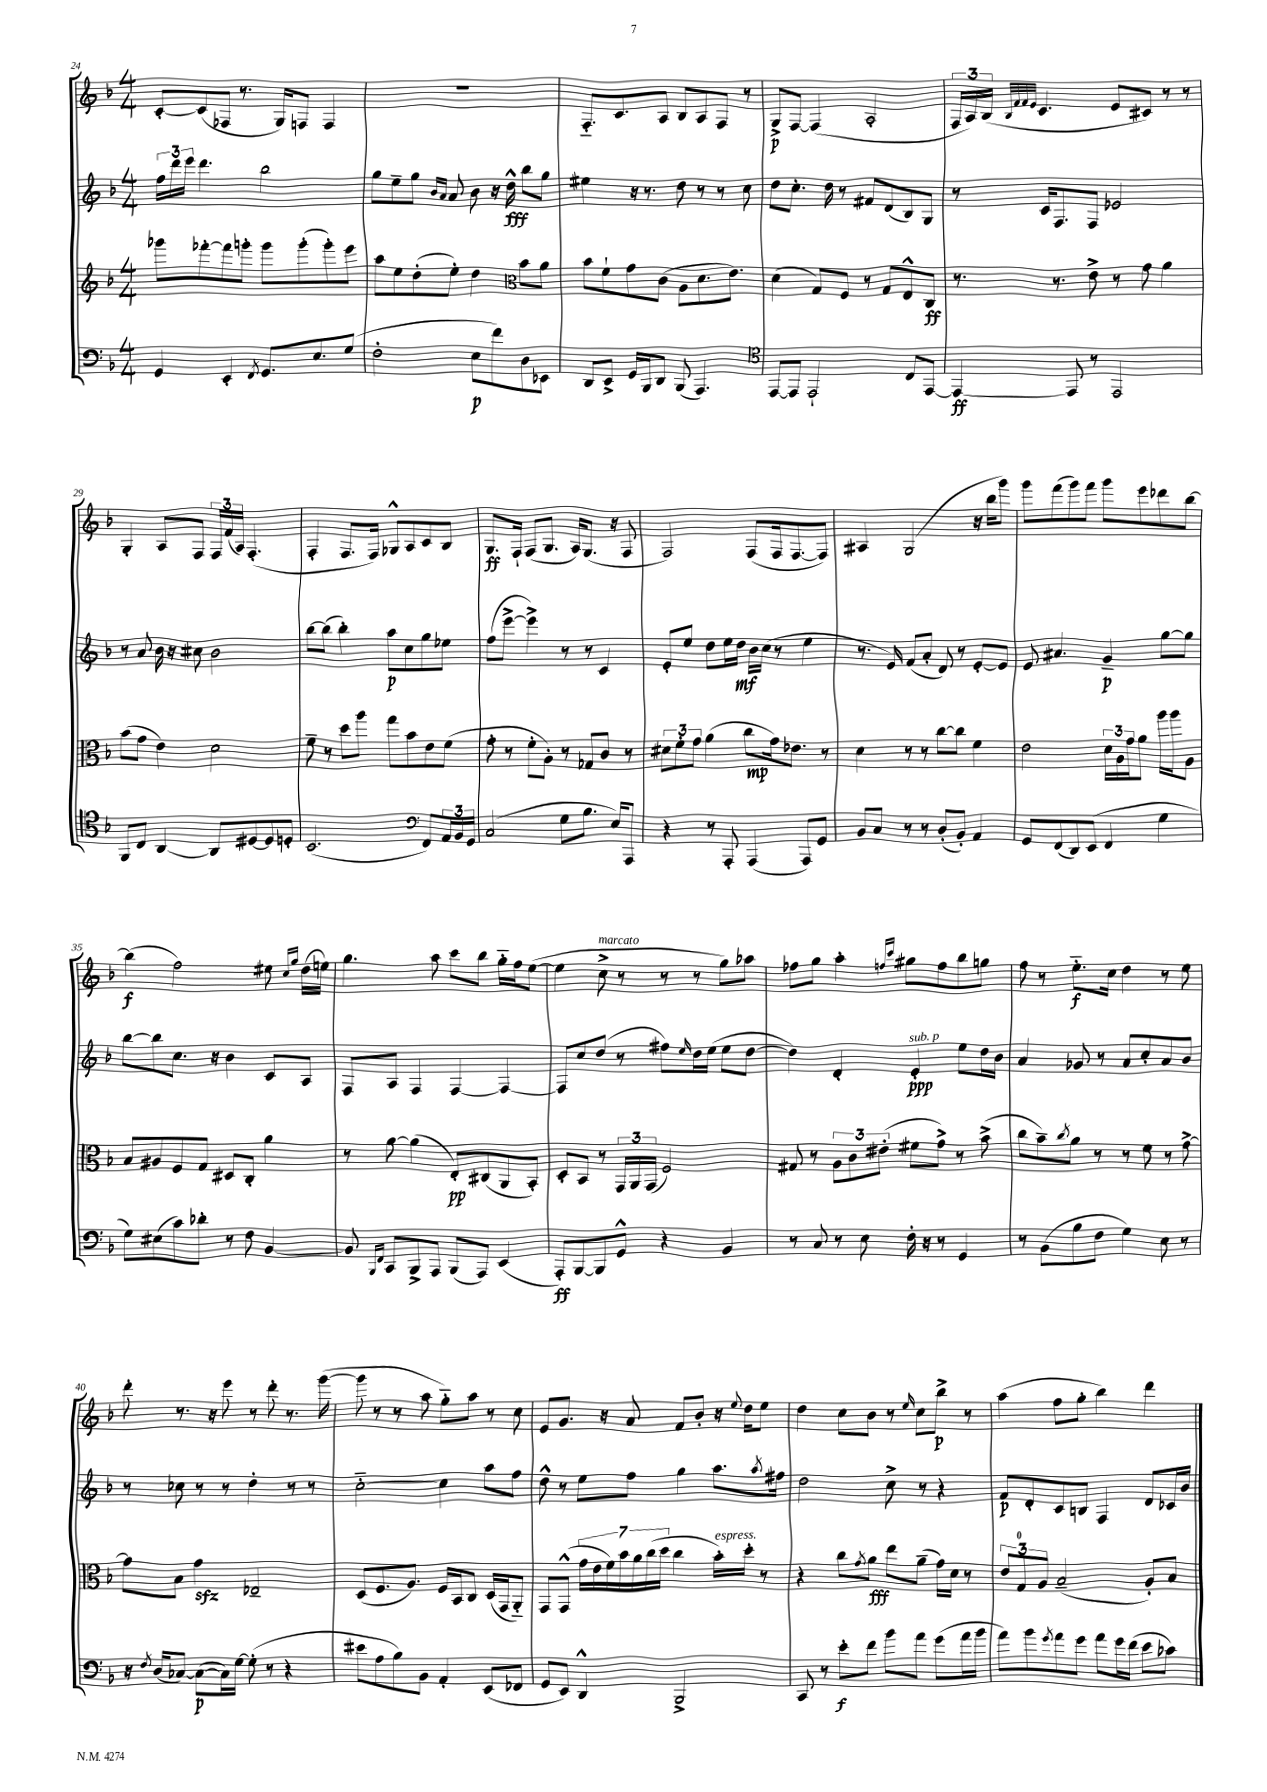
<<
\new StaffGroup <<
\new Staff = "s0" {
    \clef treble \key f \major \numericTimeSignature \time 4/4
    c'8~-. c'8( fes8 r8. g16) f8 f4 |
    R1 |
    f8.-_ c'8. a8 bes8 a8 f8 r8 |
    g8->\p f8~ f4( a2-. |
    \tuplet 3/2 { f16 a16) bes16( } \grace { bes32 f'32 f'32 e'32 } c'4. e'8 cis'8) r8 r8 |
    g4-. a8 f8 \tuplet 3/2 { f16 f'16( a16) } f4.-.( |
    f4-. f8. f16) ges8-^ a8 c'8 bes8 |
    g8.\ff f16-! f8( g8. a16) g8.( r16 f8 |
    f2) f8( f16 f8.~ f8) |
    ais4 g2( r16 bes''16 g'''8) |
    g'''8 f'''8( g'''8) f'''8 g'''8 e'''8 des'''8 bes''8~ |
    bes''4\f( f''2) eis''8 \grace { c''16 g''16 } d''16( e''16) |
    g''4. a''8 c'''8 bes''8 g''16-_ f''16 e''8~( |
    e''4 c''8->^\markup { \italic "marcato" } r8 r8 r8 g''8) aes''8 |
    fes''8 g''8 a''4-. \grace { f''16 c'''16 } gis''8 f''8 bes''8 g''8 |
    f''8 r8 e''8.-_\f c''16 d''4 r8 e''8 |
    d'''8-. r8. r16 e'''8 r8 d'''8-. r8. g'''16~( |
    g'''8 r8 r8 a''8 g''8-_) a''8 r8 c''8 |
    e'8 g'8. r16 a'8 f'8 bes'8-. r16 \appoggiatura { e''8 } d''16 e''8 |
    d''4 c''8 bes'8 r8 \grace { e''16 } c''8 bes''8->\p r8 |
    a''4( f''8 g''8-. bes''4) d'''4 \bar "|." |
}
\new Staff = "s1" {
    \clef treble \key f \major \numericTimeSignature \time 4/4
    \tuplet 3/2 { f''16 d'''16 e'''16 } d'''4. bes''2 |
    g''8 e''8-- g''8 \grace { bes'16 a'16 } a'8 bes'8 r16 d''16-^\fff bes''8 g''8 |
    eis''4 r16 r8. d''8 r8 r8 c''8 |
    d''8 c''8.-. d''16 r8 fis'8 d'8( bes8) g8 |
    r8 c'16 f8. f8 ees'2 |
    r8 a'8 bes'16 r16 cis''8 bes'2 |
    bes''8~ bes''8( bes''4-.) a''8\p c''8 g''8 ees''8 |
    f''8( e'''8~-> e'''4->) r8 r8 c'4 |
    e'8-. e''8 d''8 e''16 d''16\mf bes'16 c''16( r8 e''4 |
    r8. e'16) f'8( a'8-. d'8) r8 e'8~-. e'8 |
    e'8 ais'4. g'4--\p g''8~ g''8 |
    bes''8~ bes''8 c''8. r16 bes'4 c'8 a8 |
    f8 a8 f4 f4~ f4~ |
    f8 c''8 d''8( r8 fis''8) \grace { e''16 } d''16 e''16( e''8 d''8~ |
    d''4) d'4-. e'4-.\ppp^\markup { \italic "sub. p" } e''8 d''16 bes'16 |
    a'4 ges'8 r8 a'8 c''8-. a'8 bes'8 |
    r8 ces''8 r8 r8 d''4-. r8 r8 |
    c''2~-_ c''4 a''8 f''8 |
    d''8-^ r8 e''8 f''8 g''4 a''8. \acciaccatura { a''8 } fis''16 |
    d''2 c''8-> r8 r4 |
    f'8\p d'8-. c'8 b8 f4 d'8 ces'16 bes'16 \bar "|." |
}
\new Staff = "s2" {
    \clef treble \key f \major \numericTimeSignature \time 4/4
    ges'''8 fes'''8~-. fes'''8 g'''8-. g'''8 g'''8-.( g'''8-.) e'''8 |
    a''8 e''8 d''8-.( e''8-.) d''4 \clef alto bes'8 a'8 |
    bes'8 f'8-! g'8 c'8( a8 d'8. e'8.) |
    d'4( g8) f8 r8 g8 e8-^ c8\ff |
    r8. r8. e'8-> r8 g'8 a'4 |
    bes'8( g'8 e'4) d'2 |
    f'8-- r8 d''8 a''8 g''8 bes'8 e'8 f'8( |
    g'8-. r8 f'8-. a8-.) r8 ges8 c'8 r8 |
    \tuplet 3/2 { dis'8 f'8-. g'8 } a'4( c''8\mp g'16) ees'8. r8 |
    d'4 r8 r8 c''8~ c''8 f'4 |
    e'2 \tuplet 3/2 { d'16 a16 g'16 } a'8 a''16 a''16 a8 |
    bes8 ais8 f8 g8 dis8 c8-. a'4 |
    r8 a'8~ a'4( e8-.\pp) cis8( a,8 bes,8-.) |
    d8-. bes,8 r8 \tuplet 3/2 { g,16 a,16 g,16( } f2) |
    gis8 r8 \tuplet 3/2 { a8 c'8 eis'8-.( } fis'8 g'8->) r8 bes'8->( |
    c''8 bes'8--) \acciaccatura { c''8 } a'8 r8 r8 f'8 r8 g'8~-> |
    g'8 bes8 g'4\sfz ees2-- |
    d8( f8. a8.) f16 bes,16 c8 d16( g,16 a,8-_) |
    g,8 g,8-^( \tuplet 7/4 { g'16 e'16 f'16) bes'16 a'16 c''16( d''16 } c''4 bes'16-.^\markup { \italic "espress." }) d''16-. r8 |
    r4 c''8 \acciaccatura { g'8 } a'8\fff e''8 a'8--( g'16) d'16 r8 |
    \tuplet 3/2 { e'8 g8-0 a8 } bes2--( a8-.) bes8 \bar "|." |
}
\new Staff = "s3" {
    \clef bass \key f \major \numericTimeSignature \time 4/4
    g,4 e,4-. \acciaccatura { f,8 } g,8. e8. g8( |
    f2-. e8\p f'8) d8 ees,8 |
    d,8 e,8-> g,16 bes,,16 d,8 bes,,8( a,,4.) |
    \clef tenor e,8~ e,8 e,2-! c8 e,8~ |
    e,4~\ff e,8 r8 e,2 |
    f,8 c8 a,4~ a,8 dis8~ dis8 d8-. |
    bes,2.( \clef bass f,8) \tuplet 3/2 { a,16 bes,16 g,16 } |
    c2( g8 bes8. e16) a,,8 |
    r4 r8 a,,8-. a,,4( a,,8) g,8 |
    bes,8 c8 r8 r8 d8-.( bes,8-.) a,4 |
    g,8 f,8( d,8) e,8( f,4 g4 |
    g8) eis8( c'8) des'8-. r8 f8 bes,4~ |
    bes,8 \grace { bes,,16 f,16 } c,8 bes,,8-> a,,8 bes,,8( a,,8) e,4( |
    a,,8-.\ff) bes,,8~ bes,,8 g,8-^ r4 bes,4 |
    r8 c8 r8 e8 f16-. r16 r8 g,4 |
    r8 bes,8( bes8 f8 g4) e8 r8 |
    r16 \acciaccatura { f8 } d16( ces8~) ces8~\p( ces16) g16~ g8-.( r8 r4 |
    eis'8 a8 bes8) bes,8 a,4-. e,8( fes,8 |
    g,8 e,8) d,4-^ bes,,2-> |
    c,8 r8 e'8-.\f f'8 bes'8 a'8 g'8( a'16 bes'16 |
    a'8) bes'8 \acciaccatura { g'8 } a'8 g'8 a'8 g'16 f'16( e'8 ces'8) \bar "|." |
}
>>
>>
\layout { \context { \Score currentBarNumber = #24 } }
